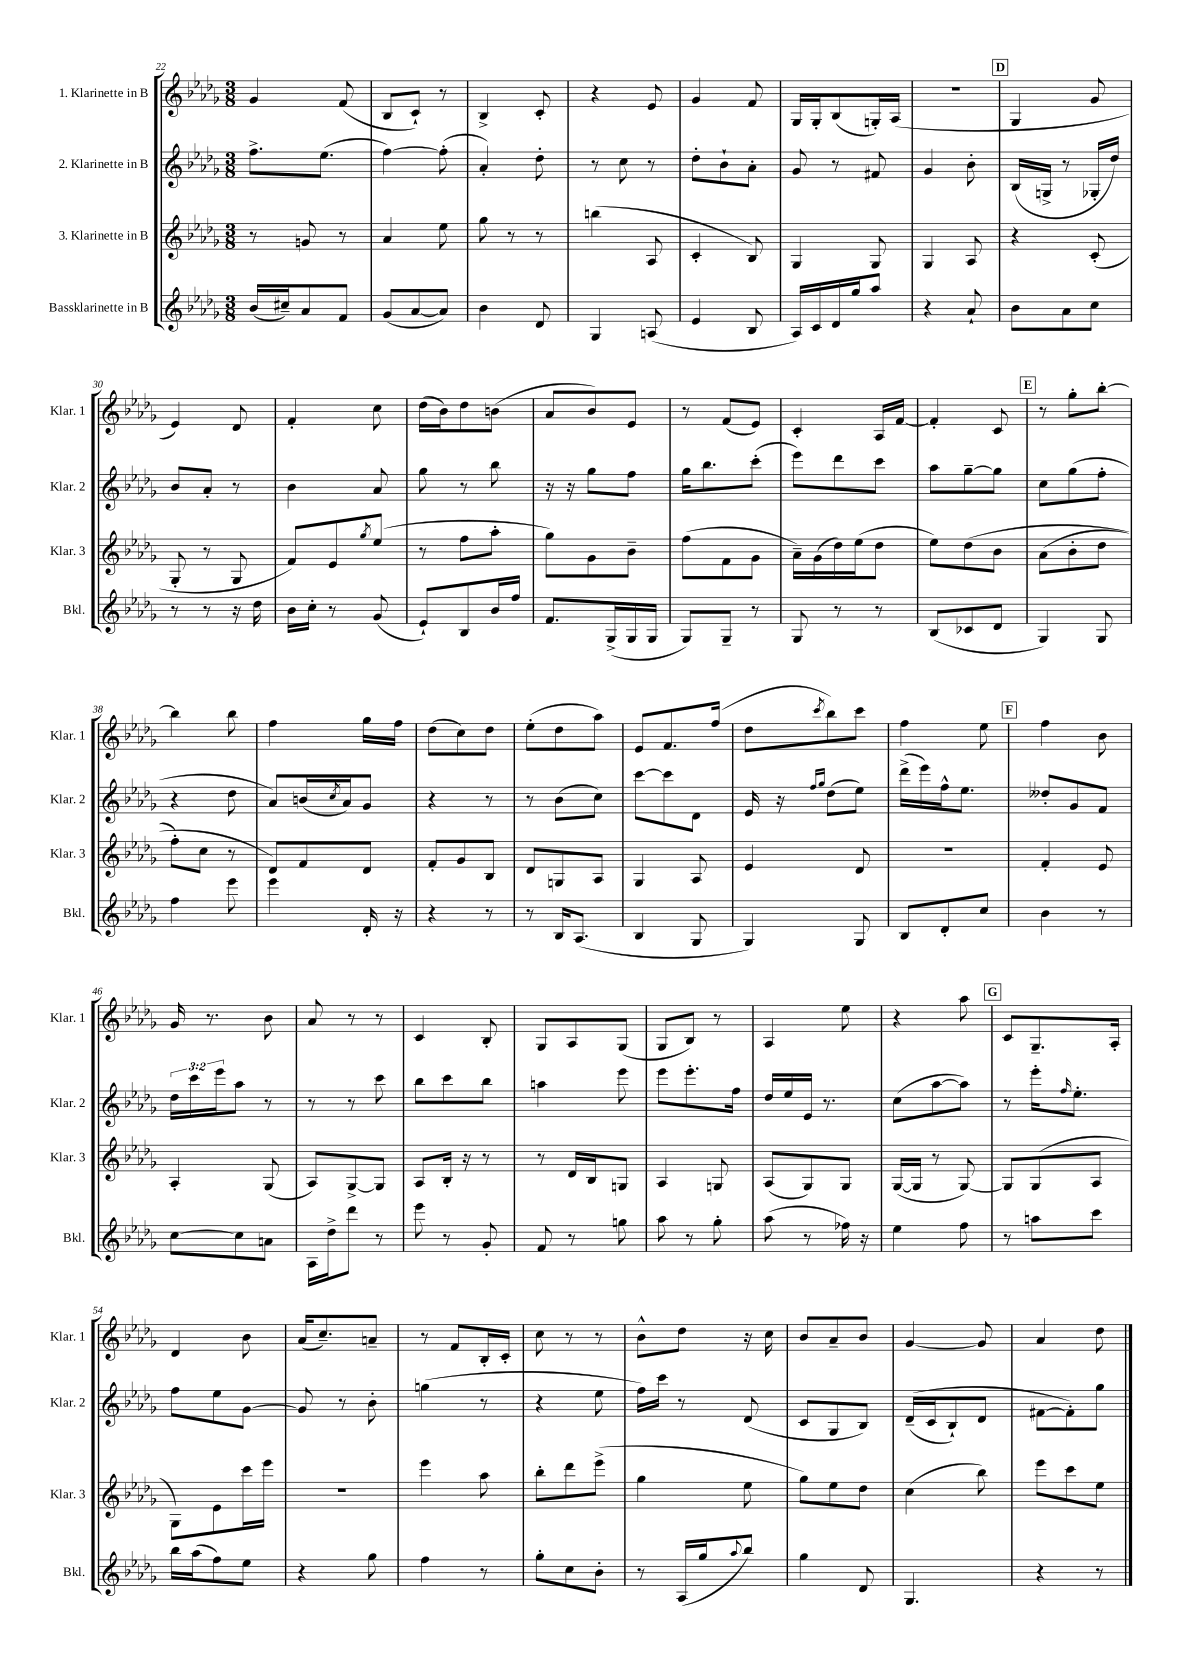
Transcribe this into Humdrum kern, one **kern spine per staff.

**kern	**kern	**kern	**kern
*part4	*part3	*part2	*part1
*staff4	*staff3	*staff2	*staff1
*I"Bassklarinette in B	*I"3. Klarinette in B	*I"2. Klarinette in B	*I"1. Klarinette in B
*I'Bkl.	*I'Klar. 3	*I'Klar. 2	*I'Klar. 1
*clefG2	*clefG2	*clefG2	*clefG2
*k[b-e-a-d-g-]	*k[b-e-a-d-g-]	*k[b-e-a-d-g-]	*k[b-e-a-d-g-]
*M3/8	*M3/8	*M3/8	*M3/8
=22	=22	=22	=22
(16b-/LL	8r	8.ff^\L	4g-/
16cc#X~/J)	.	.	.
8a-/	8gn/	.	.
.	.	(8.ee-\J	.
8f/J	8r	.	(8f/
=23	=23	=23	=23
(8g-/L	4a-/	[4ff\)	8B-/L
[8a-/	.	.	8c`/J)
8a-/J])	8ee-\	(8ff'\]	8r
=24	=24	=24	=24
4b-\	8gg-\	4a-'/)	4B-^/
.	8r	.	.
8d-/	8r	8dd-'\	8c'/
=25	=25	=25	=25
4G-/	(4bbn\	8r	4r
.	.	8cc\	.
(8An/	8A-/	8r	8e-/
=26	=26	=26	=26
4e-/	4c'/	8dd-'\L	4g-/
.	.	8b-`\	.
8B-/	8B-/)	8a-'\J	8f/
=27	=27	=27	=27
16A-/LL)	4G-/	8g-/	16G-/LL
16c/	.	.	16G-'/J
16d-/	.	8r	(8B-/
16gg-/J	.	.	.
8aa-/J	8G-/	8f#X/	16Gn'/L)
.	.	.	(16A-/JJ
=28	=28	=28	=28
4r	4G-/	4g-/	4.r
8a-`/	8A-/	8b-'\	.
!!LO:REH:place=s1:t=D
=29	=29	=29	=29
8b-\L	4r	(16B-/LL	4G-/
.	.	16Gn^/JJ	.
8a-\	.	8r	.
8cc\J	(8c'/	16G-X'/LL	8g-/
.	.	16dd-/JJ)	.
!!LO:LB:g=z
=30	=30	=30	=30
8r	8G-'/	8b-/L	4e-/)
8r	8r	8a-'/J	.
16r	8G-/	8r	8d-/
16dd-\	.	.	.
=31	=31	=31	=31
16b-\LL	8f/L)	4b-\	4f'/
16cc'\JJ	.	.	.
8r	8e-/	.	.
.	8qgg-/	.	.
(8g-/	(8ee-/J	8a-/	8cc\
=32	=32	=32	=32
8e-`/L)	8r	8gg-\	(16dd-\LL
.	.	.	16b-\J)
8B-/	8ff\L	8r	8dd-\
16b-/L	8aa-'\J	8bb-\	(8bn\J
16ff/JJ	.	.	.
=33	=33	=33	=33
8.f/L	8gg-\L)	16r	8a-/L
.	.	16r	.
.	8g-\	8gg-\L	8b-/)
(16G-^/L	.	.	.
16G-/	8b-~\J	8ff\J	8e-/J
16G-/JJ	.	.	.
=34	=34	=34	=34
8G-/L)	(8ff\L	16gg-\KL	8r
.	.	8.bb-\	.
8G-~/J	8f\	.	(8f/L
8r	8g-\J	(8ccc'\J	8e-/J)
=35	=35	=35	=35
8G-/	16a-~\LL)	8eee-\L)	4c'/
.	(16g-\	.	.
8r	16dd-\)	8ddd-\	.
.	(16ee-\J	.	.
8r	8dd-\J	8ccc\J	16A-/LL
.	.	.	[16f/JJ
=36	=36	=36	=36
(8B-/L	8ee-\L)	8aa-\L	4f'/]
8c-X/	(8dd-\	[8gg-~\	.
8d-/J	8b-\J	8gg-\J]	8c/
!!LO:REH:place=s1:t=E
=37	=37	=37	=37
4G-/)	(8a-\L	8cc\L	8r
.	8b-'\	(8gg-\	8gg-'\L
8G-/	8dd-\J	8ff'\J	[8bb-'\J
!!LO:LB:g=z
=38	=38	=38	=38
4ff\	8ff'\L)	4r	4bb-\]
.	8cc\J	.	.
8eee-\	8r	8dd-\	8bb-\
=39	=39	=39	=39
4eee-\	8d-/L)	8a-/L)	4ff\
.	8f/	(16bn/L	.
.	.	8qcc/	.
.	.	16a-/J)	.
16d-'/	8d-/J	8g-/J	16gg-\LL
16r	.	.	16ff\JJ
=40	=40	=40	=40
4r	8f'/L	4r	(8dd-\L
.	8g-/	.	8cc\)
8r	8B-/J	8r	8dd-\J
=41	=41	=41	=41
8r	8d-/L	8r	(8ee-'\L
16B-/KL	8Gn/	(8b-\L	8dd-\
(8.A-/J	.	.	.
.	8A-/J	8cc\J)	8aa-\J)
=42	=42	=42	=42
4B-/	4G-/	[8ccc\L	8e-/L
.	.	8ccc\]	8.f/
8G-/	8A-/	8d-\J	.
.	.	.	(16ff/Jk
=43	=43	=43	=43
4G-/)	4e-/	16e-/	8dd-\L
.	.	16r	.
.	.	16qqff/LL	.
.	.	16qqgg-/JJ	8qccc/
.	.	(8dd-\L	8bb-\)
8G-/	8d-/	8ee-\J)	8ccc\J
=44	=44	=44	=44
8B-/L	4.r	(16ddd-^\LL	4ff\
.	.	16eee-\)	.
8d-'/	.	16ff^^\J	.
.	.	8.ee-\J	.
8cc/J	.	.	8ee-\
!!LO:REH:place=s1:t=F
=45	=45	=45	=45
4b-\	4f'/	8dd--X'/L	4ff\
.	.	8g-/	.
8r	8e-/	8f/J	8b-\
!!LO:LB:g=z
=46	=46	=46	=46
[8cc\L	4A-'/	24dd-\LL	16g-/
.	.	24ccc\	.
.	.	.	8.r
.	.	24eee-\J	.
8cc\]	.	8aa-\J	.
8an\J	(8G-/	8r	8b-\
=47	=47	=47	=47
16A-\LL	8A-/L)	8r	8a-/
16dd-^\J	.	.	.
8ddd-\J	[8G-^/	8r	8r
8r	8G-/J]	8ccc\	8r
=48	=48	=48	=48
8eee-\	8A-/L	8bb-\L	4c/
8r	16B-'/Jk	8ccc\	.
.	16r	.	.
8g-'/	8r	8bb-\J	8B-'/
=49	=49	=49	=49
8f/	8r	4aan\	8G-/L
8r	16d-/LL	.	8A-/
.	16B-/J	.	.
8ggn\	8Gn/J	8eee-\	(8G-/J
=50	=50	=50	=50
8aa-\	4A-/	8eee-\L	8G-/L
8r	.	8.eee-'\	8B-/J)
8gg-'\	8Gn/	.	8r
.	.	16ff\Jk	.
=51	=51	=51	=51
(8aa-\	(8A-/L	16dd-/LL	4A-/
.	.	16ee-/	.
8r	8G-/)	16e-/JJ	.
.	.	8.r	.
16ff-X\)	8G-/J	.	8ee-\
16r	.	.	.
=52	=52	=52	=52
4ee-\	([16G-/LL	(8cc\L	4r
.	16G-/JJ]	.	.
.	8r	[8aa-\	.
8ff\	[8G-/)	8aa-\J])	8aa-\
!!LO:REH:place=s1:t=G
=53	=53	=53	=53
8r	8G-/L]	8r	8c/L
8aan\L	(8G-/	16eee-'\KL	8.G-~/
.	.	16qqff/	.
.	.	8.ee-'\J	.
8ccc\J	8A-/J	.	.
.	.	.	16A-'/Jk
!!LO:LB:g=z
=54	=54	=54	=54
16bb-\LL	8G-\L)	8ff\L	4d-/
(16aa-\J	.	.	.
8ff\)	8e-\	8ee-\	.
8ee-\J	16ccc\L	[8g-\J	8b-\
.	16eee-\JJ	.	.
=55	=55	=55	=55
4r	4.r	8g-/]	(16a-/KL
.	.	.	8.cc~/)
.	.	8r	.
8gg-\	.	8b-'\	8an~/J
=56	=56	=56	=56
4ff\	4eee-\	(4ggn\	8r
.	.	.	8f/L
8r	8aa-\	8r	16B-'/L
.	.	.	16c'/JJ
=57	=57	=57	=57
8gg-'\L	8bb-'\L	4r	8cc\
8cc\	8ddd-\	.	8r
8b-'\J	(8eee-^\J	8ee-\	8r
=58	=58	=58	=58
8r	4gg-\	16ff\LL)	8b-^^\L
.	.	16ccc\JJ	.
(16A-/LL	.	8r	8dd-\J
16gg-/J	.	.	.
8qqaa-/	.	.	.
8bb-/J)	8ee-\	(8d-/	16r
.	.	.	16cc\
=59	=59	=59	=59
4gg-\	8gg-\L)	8c/L	8b-/L
.	8ee-\	8G-/	8a-~/
8d-/	8dd-\J	8B-/J)	8b-/J
=60	=60	=60	=60
4.G-/	(4cc\	((16d-~/LL	[4g-/
.	.	16c/J	.
.	.	8B-`/)	.
.	8bb-\)	8d-/J	8g-/]
=61	=61	=61	=61
4r	8eee-\L	[8f#X\L	4a-/
.	8ccc\	8f#'\])	.
8r	8ee-\J	8gg-\J	8dd-\
==	==	==	==
*-	*-	*-	*-
